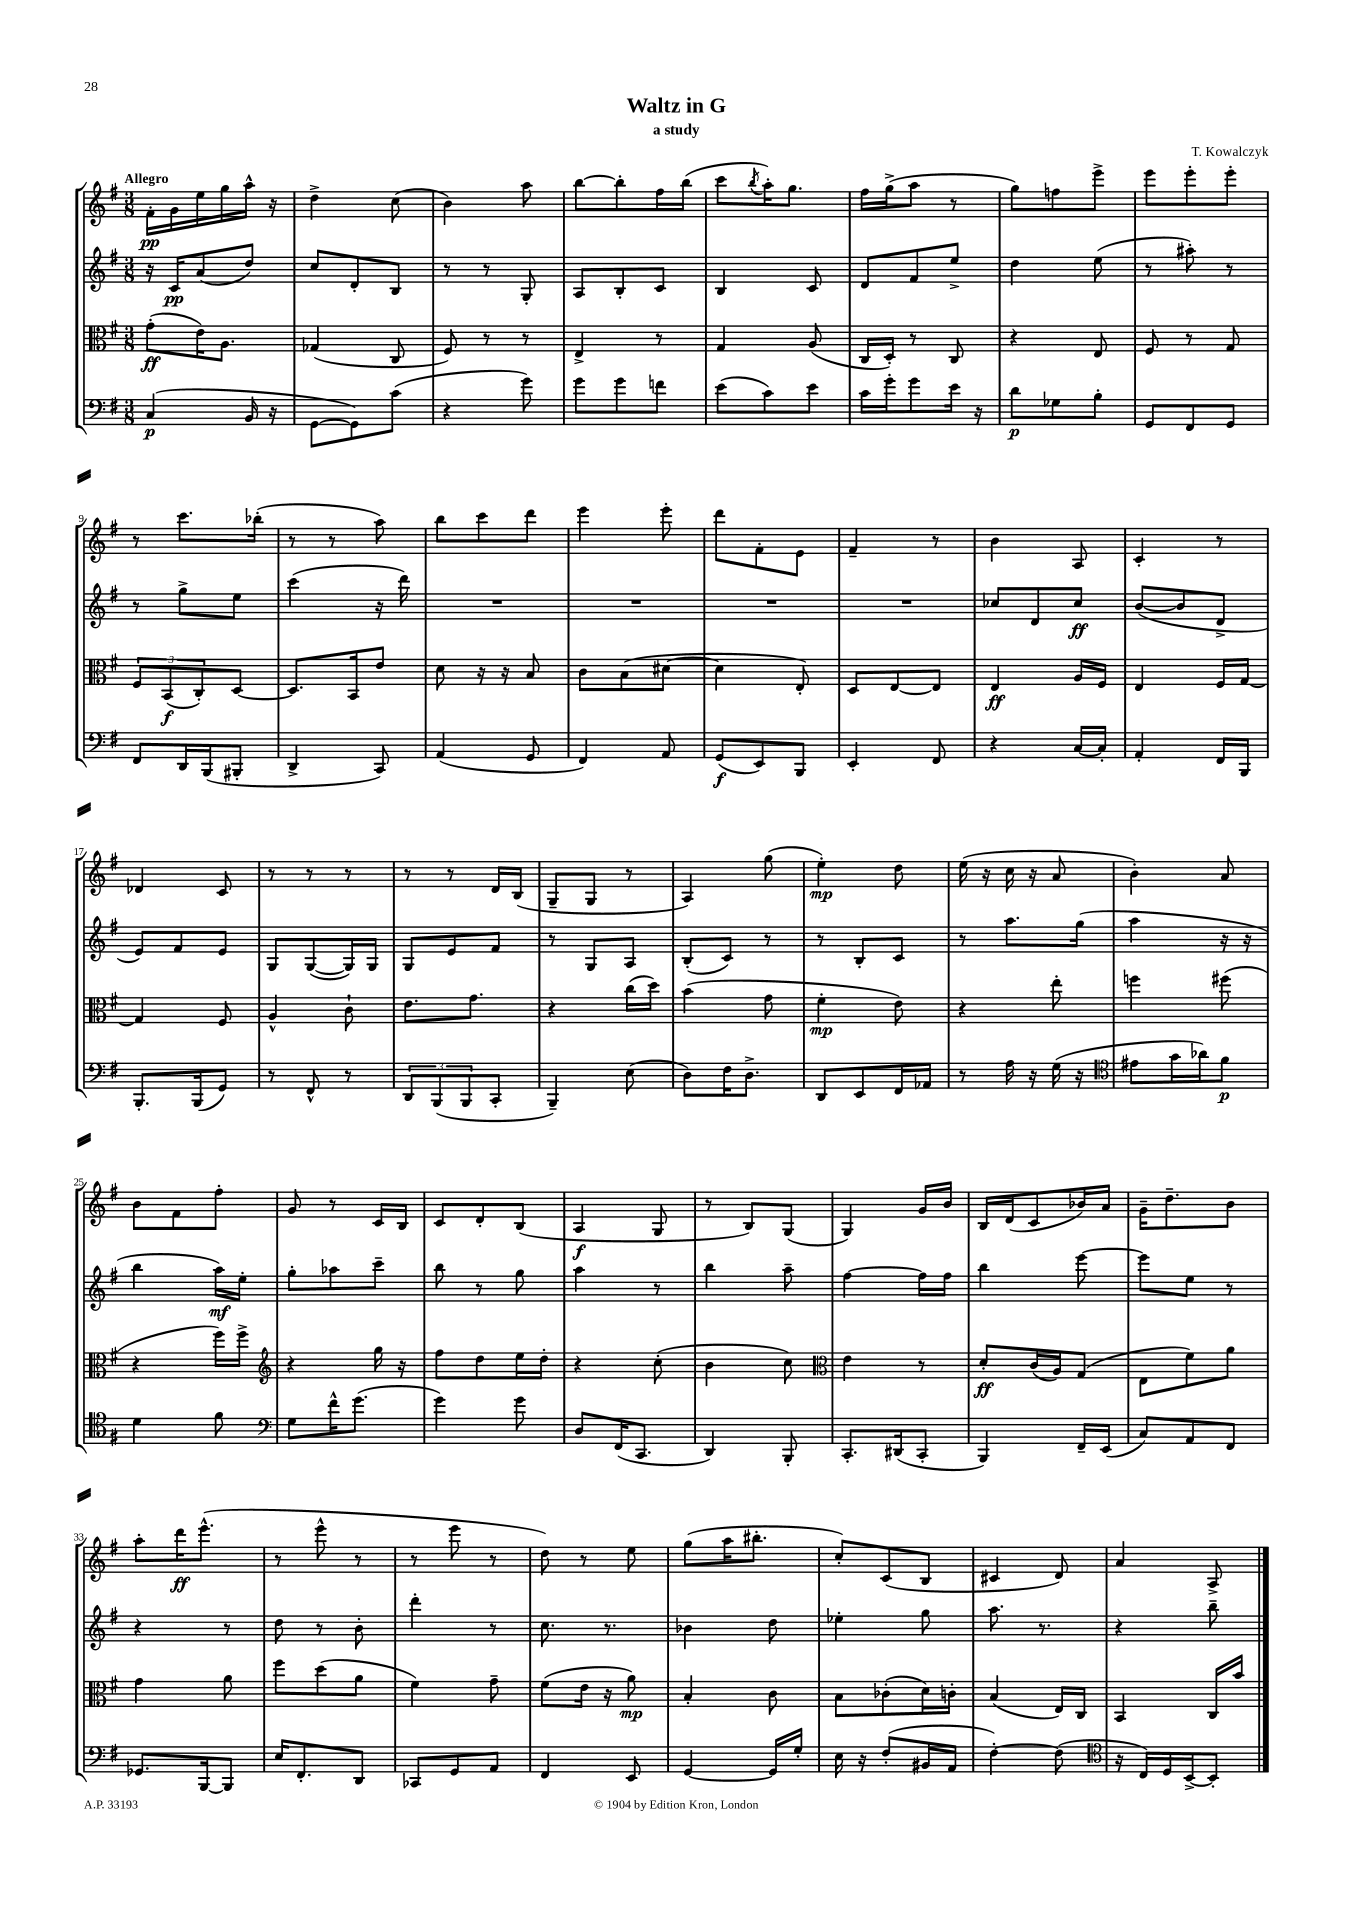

**kern	**kern	**kern	**kern
*staff4	*staff3	*staff2	*staff1
*clefF4	*clefC3	*clefG2	*clefG2
*k[f#]	*k[f#]	*k[f#]	*k[f#]
*M3/8	*M3/8	*M3/8	*M3/8
(4C/	(8g'\L	16r	16f#'\LL
.	.	16c/LK	16g\
.	16e\K)	(8a/	16ee\
.	8.A\J	.	16gg\
16BB/	.	8dd/J)	16aa^^\JJ
16r	.	.	16r
=	=	=	=
[8GG\L	(4G-/	8cc/L	4dd^\
8GG\])	.	8d'/	.
(8c\J	8C/	8B/J	(8cc\
=	=	=	=
4r	8F#/)	8r	4b\)
.	8r	8r	.
8g\)	8r	8G'/	8aa\
=	=	=	=
8g\L	4E^/	8A/L	[8bb\L
8g\	.	8B'/	8bb'\]
8f\J	8r	8c/J	16ff#\L
.	.	.	(16bb\JJ
=	=	=	=
(8e\L	4G/	4B/	8ccc\L
.	.	.	8qbb/
8c\)	.	.	16aa'\K)
.	.	.	8.gg\J
8e\J	(8A/	8c/	.
=	=	=	=
16c\LL	16C/LL	8d/L	16ff#\LL
16g'\J	16D'/JJ)	.	(16gg^\J
8g\	8r	8f#/	8aa\J
16e\Jk	8C/	8ee^/J	8r
16r	.	.	.
=	=	=	=
8d\L	4r	4dd\	8gg\L)
8G-\	.	.	8ff\
8B'\J	8E/	(8ee\	8eee^\J
=	=	=	=
8GG/L	8F#/	8r	8eee\L
8FF#/	8r	8aa#'\)	8eee'\
8GG/J	8G/	8r	8eee'\J
=	=	=	=
8FF#/L	12F#/L	8r	8r
.	(12BB/	.	.
16DD/L	.	8gg^\L	8.ccc\L
.	12C'/)	.	.
(16BBB/J	.	.	.
8BBB#'/J	[8D/J	8ee\J	.
.	.	.	(16bb-'\Jk
=	=	=	=
4DD^/	8.D/]L	(4ccc\	8r
.	.	.	8r
.	16BB/k	.	.
8CC/)	8e/J	16r	8aa\)
.	.	16ddd\)	.
=	=	=	=
(4AA/	8d\	4.r	8bb\L
.	16r	.	8ccc\
.	16r	.	.
8GG/	8B/	.	8ddd\J
=	=	=	=
4FF#/)	8c\L	4.r	4eee\
.	(8B\	.	.
8AA/	[8d#\J	.	8eee'\
=	=	=	=
(8GG/L	4d#\]	4.r	8ddd\L
8EE/)	.	.	8f#'\
8BBB/J	8E'/)	.	8e\J
=	=	=	=
4EE'/	8D/L	4.r	4f#~/
.	[8E/	.	.
8FF#/	8E/]J	.	8r
=	=	=	=
4r	4E/	8cc-/L	4b\
.	.	8d/	.
[16C/LL	16A/LL	8cc-/J	8A/
16C'/]JJ	16F#/JJ	.	.
=	=	=	=
4AA'/	4E/	([8b/L	4c'/
.	.	8b/]	.
16FF#/LL	16F#/LL	8d^/J	8r
16BBB/JJ	[16G/JJ	.	.
=	=	=	=
8.BBB'/L	4G/]	8e/L)	4d-/
.	.	8f#/	.
(16BBB/k	.	.	.
8GG/J)	8F#/	8e/J	8c/
=	=	=	=
8r	4A^^/	8G/L	8r
8FF#^^/	.	([8G/	8r
8r	8c`\	16G/]L)	8r
.	.	16G/JJ	.
=	=	=	=
12DD/L	8.e\L	8G/L	8r
(12BBB/	.	.	.
.	.	8e/	8r
12BBB/	.	.	.
.	8.g\J	.	.
8CC'/J	.	8f#/J	16d/LL
.	.	.	(16B/JJ
=	=	=	=
4BBB~/)	4r	8r	8G~/L
.	.	8G/L	8G/J
(8E\	(16cc\LL	8A/J	8r
.	16dd\JJ)	.	.
=	=	=	=
8D\L)	(4b\	(8B'/L	4A/)
16F#\K	.	8c/J)	.
8.D^\J	.	.	.
.	8g\	8r	(8gg\
=	=	=	=
8DD/L	4f#'\	8r	4ee'\)
8EE/	.	8B'/L	.
16FF#/L	8e\)	8c/J	8dd\
16AA-/JJ	.	.	.
=	=	=	=
8r	4r	8r	(16ee\
.	.	.	16r
16A\	.	8.aa\L	16cc\
16r	.	.	16r
(16G\	8ee'\	.	8a/
16r	.	(16gg\Jk	.
=	=	=	=
*clefC4	*	*	*
8e#\L	4ff\	4aa\	4b'\)
16g\L	.	.	.
16a-\J)	.	.	.
8f#\J	(8ff#\	16r	8a/
.	.	16r	.
=	=	=	=
4d\	4r	4bb\	8b\L
.	.	.	8f#\
8f#\	16ff#\LL)	16aa\LL)	8ff#'\J
.	16ff#^\JJ	16ee'\JJ	.
=	=	=	=
*clefF4	*clefG2	*	*
8G\L	4r	8gg'\L	8g/
16f#^^\K	.	8aa-\	8r
(8.g\J	.	.	.
.	16gg\	8ccc~\J	16c/LL
.	16r	.	16B/JJ
=	=	=	=
4g\)	8ff#\L	8bb\	8c/L
.	8dd\	8r	8d'/
8g\	16ee\L	8gg\	(8B/J
.	16dd'\JJ	.	.
=	=	=	=
8D/L	4r	4aa\	4A/
(16FF#/K	.	.	.
8.CC/J	.	.	.
.	(8cc'\	8r	8G/
=	=	=	=
4DD/)	4b\	4bb\	8r
.	.	.	8B/L)
8BBB'/	8cc\)	8aa~\	(8G/J
=	=	=	=
*	*clefC3	*	*
8.CC'/L	4e\	[4ff#\	4G/)
(16DD#/k	.	.	.
8CC'/J	8r	16ff#\]LL	16g/LL
.	.	16ff#\JJ	16b/JJ
=	=	=	=
4BBB/)	8d'/L	4bb\	16B/LL
.	.	.	(16d/J
.	(16c/L	.	8c/
.	16A/J)	.	.
16FF#~/LL	(8G/J	[8eee\	16b-/L)
(16EE/JJ	.	.	16a/JJ
=	=	=	=
8C/L)	8E\L	8eee\]L	16g~\LK
.	.	.	8.dd~\
8AA/	8f#\)	8ee\J	.
8FF#/J	8a\J	8r	8b\J
=	=	=	=
8.GG-/L	4g\	4r	8aa'\L
.	.	.	16ddd\K
[16BBB/k	.	.	(8.eee^^\J
8BBB/]J	8a\	8r	.
=	=	=	=
16E/LK	8ff#\L	8dd\	8r
8.FF#'/	.	.	.
.	(8dd\	8r	8eee^^\
8DD/J	8a\J	8b'\	8r
=	=	=	=
8CC-/L	4f#\)	4ddd'\	8r
8GG/	.	.	8eee\
8AA/J	8g~\	8r	8r
=	=	=	=
4FF#/	(8f#\L	8.cc\	8dd\)
.	16e\Jk	.	8r
.	16r	8.r	.
8EE/	8a\)	.	8ee\
=	=	=	=
[4GG/	4B'/	4b-\	(8gg\L
.	.	.	16aa\K
.	.	.	8.bb#'\J
16GG/]LL	8c\	8dd\	.
16G'/JJ	.	.	.
=	=	=	=
16E\	8B\L	4ee-'\	8cc'/L)
16r	.	.	.
(8F#'/L	(8c-'\	.	(8c/
16BB#/L	16d\L)	8gg\	8B/J
16AA/JJ	16c'\JJ	.	.
=	=	=	=
[4F#'\)	(4B/	8.aa\	4c#/
.	.	8.r	.
(8F#\]	16E/LL)	.	8d/)
.	16C/JJ	.	.
=	=	=	=
*clefC4	*	*	*
16r	4BB/	4r	4a/
16C/LL)	.	.	.
16D/	.	.	.
[16BB^/J	.	.	.
8BB'/]J	16C/LL	8bb~\	8A^/
.	16b/JJ	.	.
==	==	==	==
*-	*-	*-	*-
